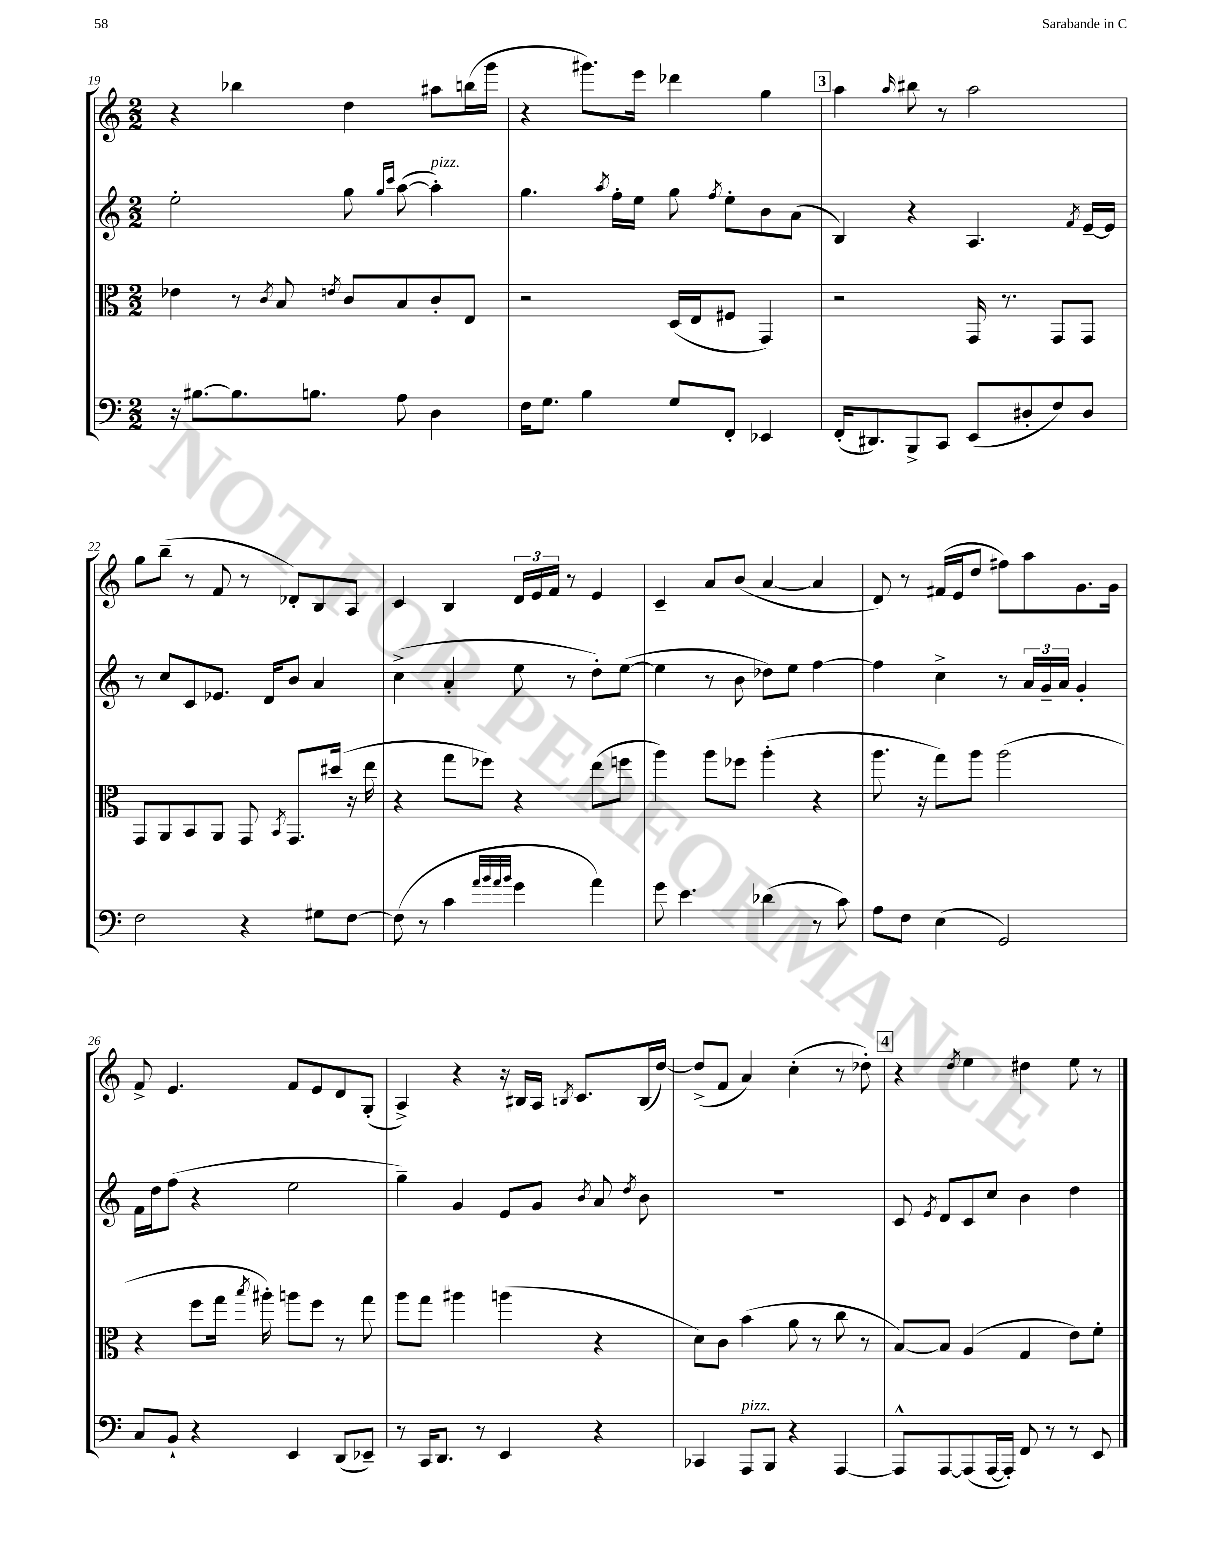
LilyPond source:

<<
\new StaffGroup <<
\new Staff = "s0" {
    \clef treble \key c \major \numericTimeSignature \time 2/2
    \autoBeamOff r4 bes''4 d''4 ais''8[ b''16( g'''16] |
    r4 gis'''8.[) e'''16] des'''4 g''4 |
    \mark \markup { \box "3" } a''4 \grace { a''16 } bis''8 r8 a''2 |
    g''8[ b''8]--( r8 f'8 r8 des'8[-.) b8 a8] |
    c'4 b4 \tuplet 3/2 { d'16[ e'16 f'16] } r8 e'4 |
    c'4-- a'8[ b'8]( a'4~ a'4 |
    d'8) r8 fis'16[( e'16 d''8] fis''8[) a''8 g'8. g'16] |
    f'8-> e'4. f'8[ e'8 d'8 g8]-.( |
    a4->) r4 r16 bis16[ a16] \acciaccatura { b8 } c'8.[ b16( d''16]~) |
    d''8[->( f'8] a'4) c''4-.( r8 des''8-.) |
    \mark \markup { \box "4" } r4 \acciaccatura { d''8 } e''4 dis''4 e''8 r8 \bar "|." |
}
\new Staff = "s1" {
    \clef treble \key c \major \numericTimeSignature \time 2/2
    \autoBeamOff e''2-. g''8 \grace { g''16[ c'''16] } a''8~( a''4-.^\markup { \italic "pizz." }) |
    g''4. \acciaccatura { a''8 } f''16[-. e''16] g''8 \acciaccatura { f''8 } e''8[-. b'8 a'8]( |
    \mark \markup { \box "3" } b4) r4 a4. \acciaccatura { f'8 } e'16[~-- e'16] |
    r8 c''8[ c'8 ees'8.] d'16[ b'8] a'4 |
    c''4->( a'4-. e''8 r8 d''8[-.) e''8]~( |
    e''4 r8 b'8 des''8[) e''8] f''4~ |
    f''4 c''4-> r8 \tuplet 3/2 { a'16[ g'16-- a'16] } g'4-. |
    f'16[ d''16 f''8]( r4 e''2 |
    g''4--) g'4 e'8[ g'8] \acciaccatura { b'8 } a'8 \acciaccatura { d''8 } b'8 |
    R1 |
    \mark \markup { \box "4" } c'8 \acciaccatura { e'8 } d'8[ c'8 c''8] b'4 d''4 \bar "|." |
}
\new Staff = "s2" {
    \clef alto \key c \major \numericTimeSignature \time 2/2
    \autoBeamOff ees'4 r8 \acciaccatura { c'8 } b8 \acciaccatura { e'8 } c'8[ b8 c'8-. e8] |
    r2 d16[( e16 fis8] g,4) |
    \mark \markup { \box "3" } r2 g,16 r8. g,8[ g,8] |
    g,8[ a,8 b,8 a,8] g,8 \acciaccatura { b,8 } g,8.[ dis''16]( r16 e''16 |
    r4 g''8[ fes''8]) r4 e''8[( f''8] |
    a''4) a''8[ fes''8] a''4-.( r4 |
    a''8. r16 g''8[) a''8] a''2( |
    r4 f''8[ g''16] \acciaccatura { b''8 } ais''16-.) a''8[ f''8] r8 g''8 |
    a''8[ g''8] ais''4 a''4( r4 |
    d'8[) c'8] b'4( a'8 r8 c''8 r8 |
    \mark \markup { \box "4" } b8[~) b8] a4( g4 e'8[) f'8]-. \bar "|." |
}
\new Staff = "s3" {
    \clef bass \key c \major \numericTimeSignature \time 2/2
    \autoBeamOff r16 bis8.[~ bis8. b8.] a8 d4 |
    f16[ g8.] b4 g8[ f,8]-. ees,4 |
    \mark \markup { \box "3" } f,16[-.( dis,8.) b,,8-> c,8] e,8[( dis8-. f8) dis8] |
    f2 r4 gis8[ f8]~ |
    f8( r8 c'4 \grace { a'32[ b'32 a'32 b'32] } g'4 a'4) |
    g'8 e'4. des'4( r8 c'8) |
    a8[ f8] e4( g,2) |
    c8[ b,8]-! r4 e,4 d,8[( ees,8]--) |
    r8 c,16[ d,8.] r8 e,4 r4 |
    ces,4 a,,8[^\markup { \italic "pizz." } b,,8] r4 a,,4~ |
    \mark \markup { \box "4" } a,,8[-^ a,,8~ a,,8( a,,16~ a,,16]-.) f,8 r8 r8 e,8 \bar "|." |
}
>>
>>
\layout { \context { \Score currentBarNumber = #19 } }
